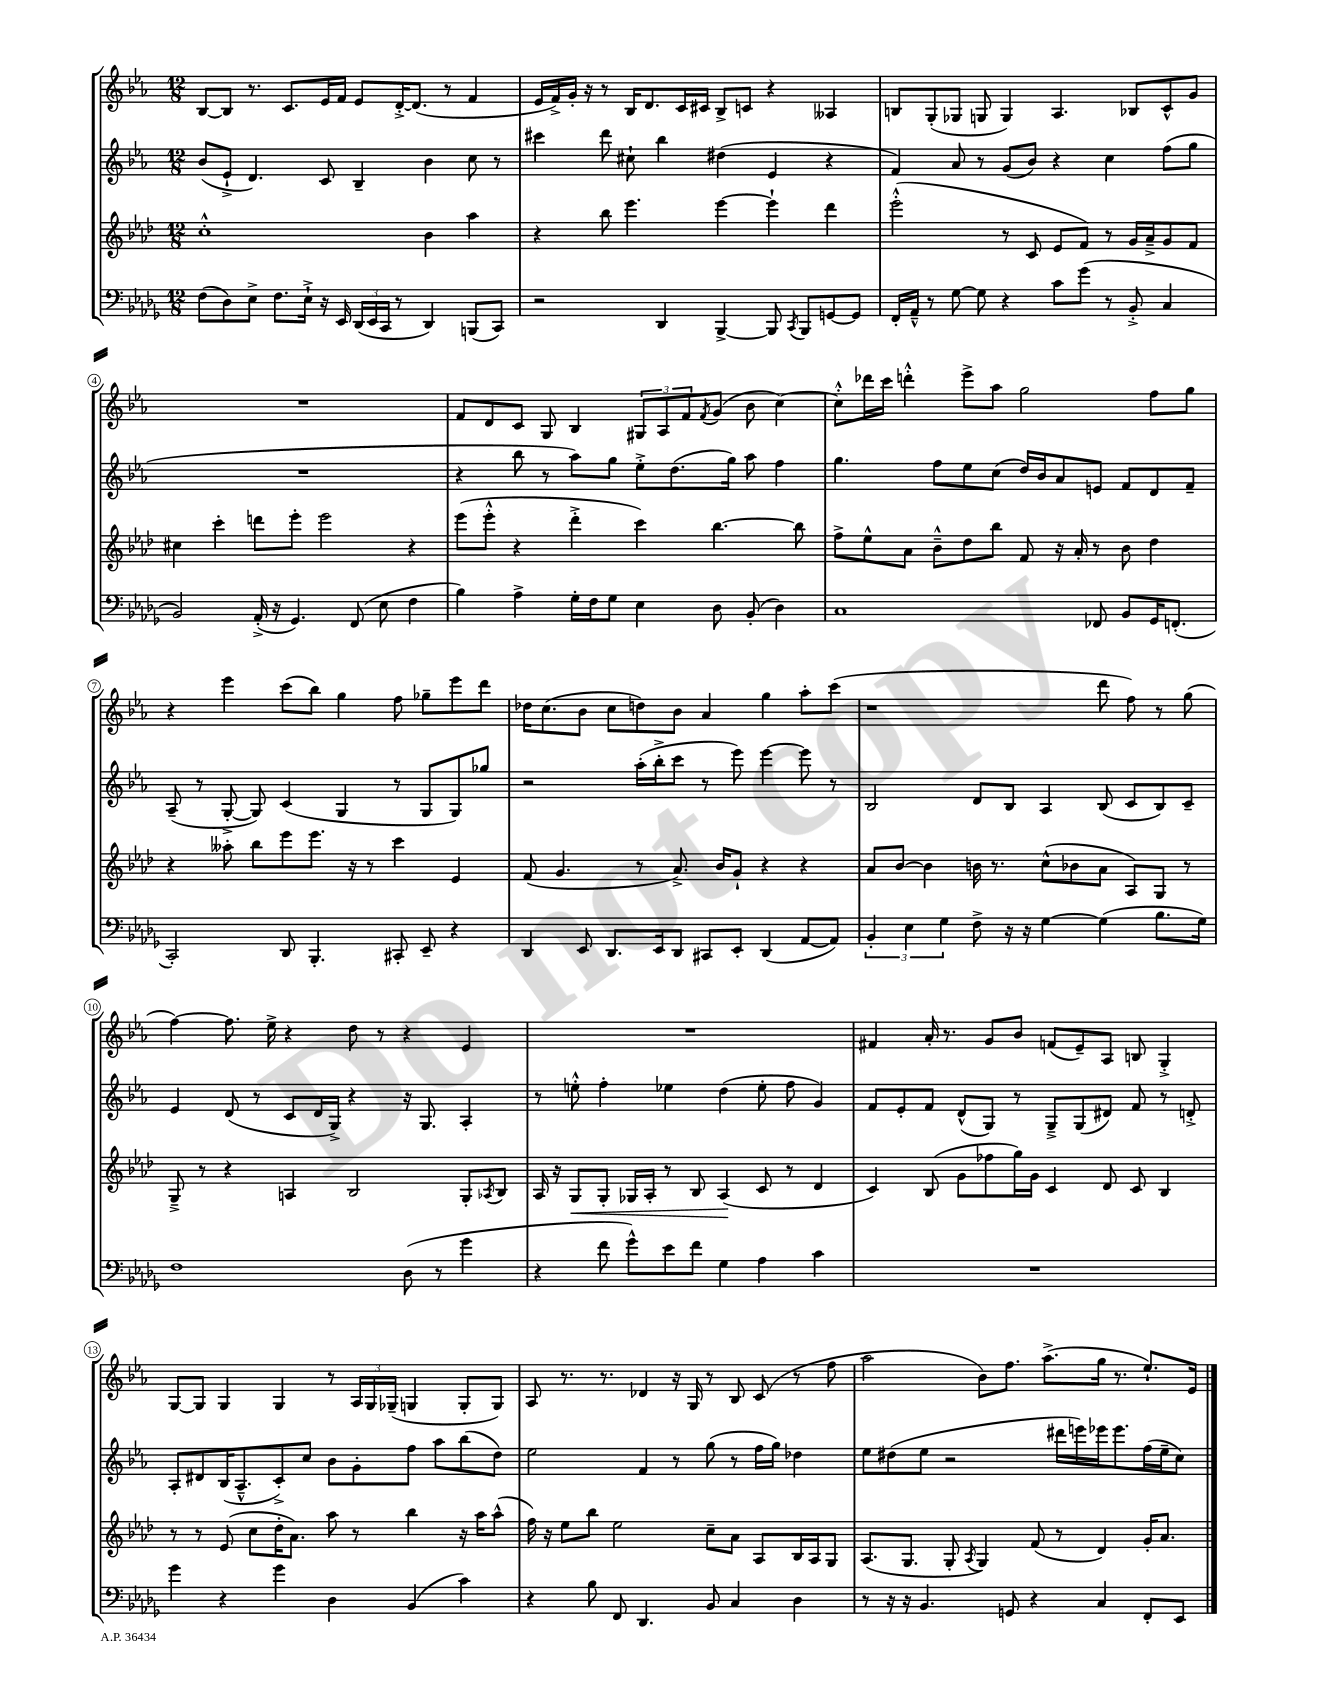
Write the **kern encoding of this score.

**kern	**kern	**dynam	**kern	**kern
*part4	*part3	*part3	*part2	*part1
*staff4	*staff3	*staff3	*staff2	*staff1
*clefF4	*clefG2	*	*clefG2	*clefG2
*k[b-e-a-d-g-]	*k[b-e-a-d-]	*	*k[b-e-a-]	*k[b-e-a-]
*M12/8	*M12/8	*	*M12/8	*M12/8
=1	=1	=1	=1	=1
(8F\L	1cc'^^	.	(8b-/L	[8B-/L
8D-\)	.	.	8e-`^/J	8B-/J]
8E-^\J	.	.	4.d/)	8.r
8.F\L	.	.	.	.
.	.	.	.	8.c/L
16E-`^\Jk	.	.	.	.
16r	.	.	8c/	16e-/L
16EE-/	.	.	.	16f/JJ
(24DD-/LL	.	.	4B-~/	8e-/L
24EE-/	.	.	.	.
24CC/JJ	.	.	.	.
8r	.	.	.	[16d'^/K
.	.	.	.	(8.d/J]
4DD-/)	4b-\	.	4b-\	.
.	.	.	.	8r
(8BBBn/L	4aa-\	.	8cc\	4f/
8CC/J)	.	.	8r	.
=2	=2	=2	=2	=2
2r	4r	.	4ccc#X\	16e-/LL
.	.	.	.	16f^/)
.	.	.	.	16g'/JJ
.	.	.	.	16r
.	8bb-\	.	8ddd\	8r
.	4.eee-\	.	8cc#X`\	16B-/KL
.	.	.	.	8.d/
4DD-/	.	.	4bb-\	.
.	.	.	.	16c/L
.	.	.	.	16c#X/JJ
[4BBB-^/	[4eee-\	.	(4dd#X\	8B-^/L
.	.	.	.	8cn/J
8BBB-/]	4eee-`\]	.	4e-/	4r
8qCC/	.	.	.	.
8BBB-/L	.	.	.	.
[8GGn/	4ddd-\	.	4r	4A--X/
8GG/J]	.	.	.	.
=3	=3	=3	=3	=3
16FF'/LL	(2eee-'^^\	.	4f/)	8Bn/L
16AA-~^^/JJ	.	.	.	.
8r	.	.	.	(8G'/
[8G-\	.	.	8a-/	8G-X/J
8G-\]	.	.	8r	8Gn/
4r	8r	.	(8g/L	4G/)
.	8c/	.	8b-/J)	.
8c\L	8e-/L	.	4r	4.A-/
(8g-\J	8f/J)	.	.	.
8r	8r	.	4cc\	.
8BB-'^/	16g/LL	.	.	8B-X/L
.	16a-~^/J	.	.	.
4C/	8g/	.	(8ff\L	8c^^/
.	8f/J	.	8gg\J	8g/J
!!LO:LB:g=z
=4	=4	=4	=4	=4
2BB-/)	4cc#X\	.	1.r	1.r
.	4ccc'\	.	.	.
(16AA-'^/	8dddn\L	.	.	.
16r	.	.	.	.
4.GG-/)	8eee-'\J	.	.	.
.	2eee-\	.	.	.
(8FF/	.	.	.	.
8E-\	.	.	.	.
4F\	4r	.	.	.
=5	=5	=5	=5	=5
4B-\)	(8eee-\L	.	4r	8f/L
.	8eee-'^^\J	.	.	8d/
4A-^\	4r	.	8bb-\	8c/J
.	.	.	8r	8G/
16G-'\LL	4ddd-'^\	.	8aa-\L)	4B-/
16F\J	.	.	.	.
8G-\J	.	.	8gg\J	.
4E-\	4ccc\)	.	8ee-'^\L	12G#X/L
.	.	.	.	12A-/
.	.	.	(8.dd\	.
.	.	.	.	12f/
.	.	.	.	8qf/
8D-\	[4.bb-\	.	.	(8g/J
.	.	.	16gg\Jk)	.
(8BB-'/	.	.	8aa-\	8b-\
4D-\)	.	.	4ff\	[4cc\)
.	8bb-\]	.	.	.
=6	=6	=6	=6	=6
1C	8ff^\L	.	4.gg\	8cc'^^\L]
.	8ee-^^\	.	.	16ddd-X\L
.	.	.	.	16ccc\JJ
.	8a-\J	.	.	4dddn'^^\
.	8b-~^^\L	.	8ff\L	.
.	8dd-\	.	8ee-\	8eee-^\L
.	8bb-\J	.	(8cc\J	8aa-\J
.	8f/	.	16dd/LL)	2gg\
.	.	.	16b-/J	.
.	16r	.	8a-/	.
.	16a-'/	.	.	.
8FF-X/	8r	.	8en/J	.
8BB-/L	8b-\	.	8f/L	.
16GG-/K	4dd-\	.	8d/	8ff\L
(8.FFn'/J	.	.	.	.
.	.	.	8f~/J	8gg\J
!!LO:LB:g=z
=7	=7	=7	=7	=7
2CC'/)	4r	.	(8A-~/	4r
.	.	.	8r	.
.	8aa--X'\	.	[8G'^/	4eee-\
.	8bb-\L	.	8G/])	.
8DD-/	8eee-\	.	(4c/	(8ccc\L
4.BBB-'/	8.eee-\J	.	.	8bb-\J)
.	.	.	4G/	4gg\
.	16r	.	.	.
.	8r	.	.	.
8CC#X'/	4ccc\	.	8r	8ff\
8EE-~/	.	.	8G/L	8gg-X~\L
4r	4e-/	.	8G/)	8eee-\
.	.	.	8gg-X/J	8ddd\J
=8	=8	=8	=8	=8
4DD-/	(8f/	.	2r	16dd-X\KL
.	.	.	.	(8.cc\
.	4.g/	.	.	.
8EE-/	.	.	.	8b-\J
8.DD-/L	.	.	.	8cc\L
.	8r	.	(16aa-'\LL	8ddn\)
16EE-/k	.	.	16bb-'^\J	.
8DD-/J	8.a-^/)	.	8ccc\J	8b-\J
8CC#X/L	.	.	8r	4a-/
.	16b-/KL	.	.	.
8EE-'/J	8g`/J	.	8eee-\)	.
(4DD-/	4r	.	[4eee-\	4gg\
[8AA-/L	4r	.	8eee-\]	8aa-'\L
8AA-/J])	.	.	8r	(8ccc\J
=9	=9	=9	=9	=9
6BB-'/	8a-/L	.	2B-/	1r
.	[8b-/J	.	.	.
6E-\	.	.	.	.
.	4b-\]	.	.	.
6G-\	.	.	.	.
8F^\	16bn\	.	8d/L	.
.	8.r	.	.	.
16r	.	.	8B-/J	.
16r	.	.	.	.
[4G-\	(8cc^^\L	.	4A-/	.
.	8b-X\	.	.	.
(4G-\]	8a-\J	.	(8B-/	8ddd\
.	8A-/L)	.	8c/L	8ff\)
8.B-\L	8G/J	.	8B-/)	8r
.	8r	.	8c~/J	(8gg\
16G-\Jk)	.	.	.	.
!!LO:LB:g=z
=10	=10	=10	=10	=10
1F	8G~^/	.	4e-/	[4ff\)
.	8r	.	.	.
.	4r	.	(8d/	8.ff\]
.	.	.	8r	.
.	.	.	.	16ee-^\
.	4An/	.	8c/L	4r
.	.	.	16d/L	.
.	.	.	16G^/JJ)	.
.	2B-/	.	4r	8dd\
.	.	.	.	8r
(8D-\	.	.	16r	4r
.	.	.	8.G/	.
8r	.	.	.	.
4g-\	8G'/L	.	4A-'/	4e-/
.	8qA-X/	.	.	.
.	8B-/J	.	.	.
=11	=11	=11	=11	=11
4r	16A-/	.	8r	1.r
.	16r	.	.	.
!	!	!LO:HP:b	!	!
.	8G/L	<	8een'^^\	.
8f\	8G'/J	.	4ff'\	.
8g-^^\L)	16G-X/LL	.	.	.
.	16A-'/JJ	.	.	.
8e-\	8r	.	4ee-X\	.
8f\J	8B-/	.	.	.
4G-\	(4A-/	.	(4dd\	.
4A-\	8c/	[	8ee-'\	.
.	8r	.	8ff\	.
4c\	4d-/	.	4g/)	.
=12	=12	=12	=12	=12
1.r	4c/)	.	8f/L	4f#X/
.	.	.	8e-'/	.
.	(8B-/	.	8f/J	16a-'/
.	.	.	.	8.r
.	8g\L	.	(8d^^/L	.
.	8ff-X\	.	8G/J)	8g/L
.	16gg\L)	.	8r	8b-/J
.	16g\JJ	.	.	.
.	4c/	.	8G~^/L	(8fn/L
.	.	.	(8G/	8e-~/)
.	8d-/	.	8d#X/J)	8A-/J
.	8c/	.	8f/	8Bn/
.	4B-/	.	8r	4G'^/
.	.	.	8dn'^/	.
!!LO:LB:g=z
=13	=13	=13	=13	=13
4g-\	8r	.	8A-'/L	[8G/L
.	8r	.	8d#X/	8G/J]
4r	(8e-/	.	(16B-/K	4G/
.	.	.	8.A-~^^/	.
.	8cc\L	.	.	.
4g-\	16dd-'\K	.	8c'^/)	4G/
.	8.a-\J)	.	.	.
.	.	.	8cc/J	.
4D-\	8aa-\	.	8b-\L	8r
.	8r	.	8g'\	24A-/LL
.	.	.	.	24G/
.	.	.	.	(24G-X~/JJ
(4BB-/	4bb-\	.	8ff\J	4Gn/
.	.	.	8aa-\L	.
4c\)	16r	.	(8bb-\	8G'/L
.	16aa-\KL	.	.	.
.	(8aa-^^\J	.	8dd\J)	8G/J)
=14	=14	=14	=14	=14
4r	16ff\)	.	2ee-\	8A-/
.	16r	.	.	.
.	8ee-\L	.	.	8.r
8B-\	8bb-\J	.	.	.
.	.	.	.	8.r
8FF/	2ee-\	.	.	.
4.DD-/	.	.	4f/	4d-X/
.	.	.	8r	16r
.	.	.	.	16G/
8BB-/	8cc~\L	.	(8gg\	8r
4C/	8a-\J	.	8r	8B-/
.	8A-/L	.	16ff\LL	(8c/
.	.	.	16gg\JJ)	.
4D-\	16B-/L	.	4dd-X\	8r
.	16A-/J	.	.	.
.	8G/J	.	.	8ff\
=15	=15	=15	=15	=15
8r	(8.A-/L	.	8ee-\L	2aa-\
16r	.	.	(8dd#X\	.
16r	8.G/J	.	.	.
4.BB-/	.	.	8ee-\J	.
.	8G'/	.	2r	.
.	8qA-/	.	.	.
.	4G/)	.	.	8b-\L)
8GGn/	.	.	.	8.ff\J
4r	(8f/	.	.	.
.	.	.	.	(8.aa-^\L
.	8r	.	16ddd#X\LL	.
.	.	.	16eeen\)	.
4C/	4d-/)	.	16eee-X\J	16gg\Jk
.	.	.	8.eee-\	8.r
8FF'/L	16g'/KL	.	(16ff\L	8.ee-`/L)
.	8.a-/J	.	16ee-~\J	.
8EE-/J	.	.	8cc\J)	.
.	.	.	.	16e-/Jk
==	==	==	==	==
*-	*-	*-	*-	*-
